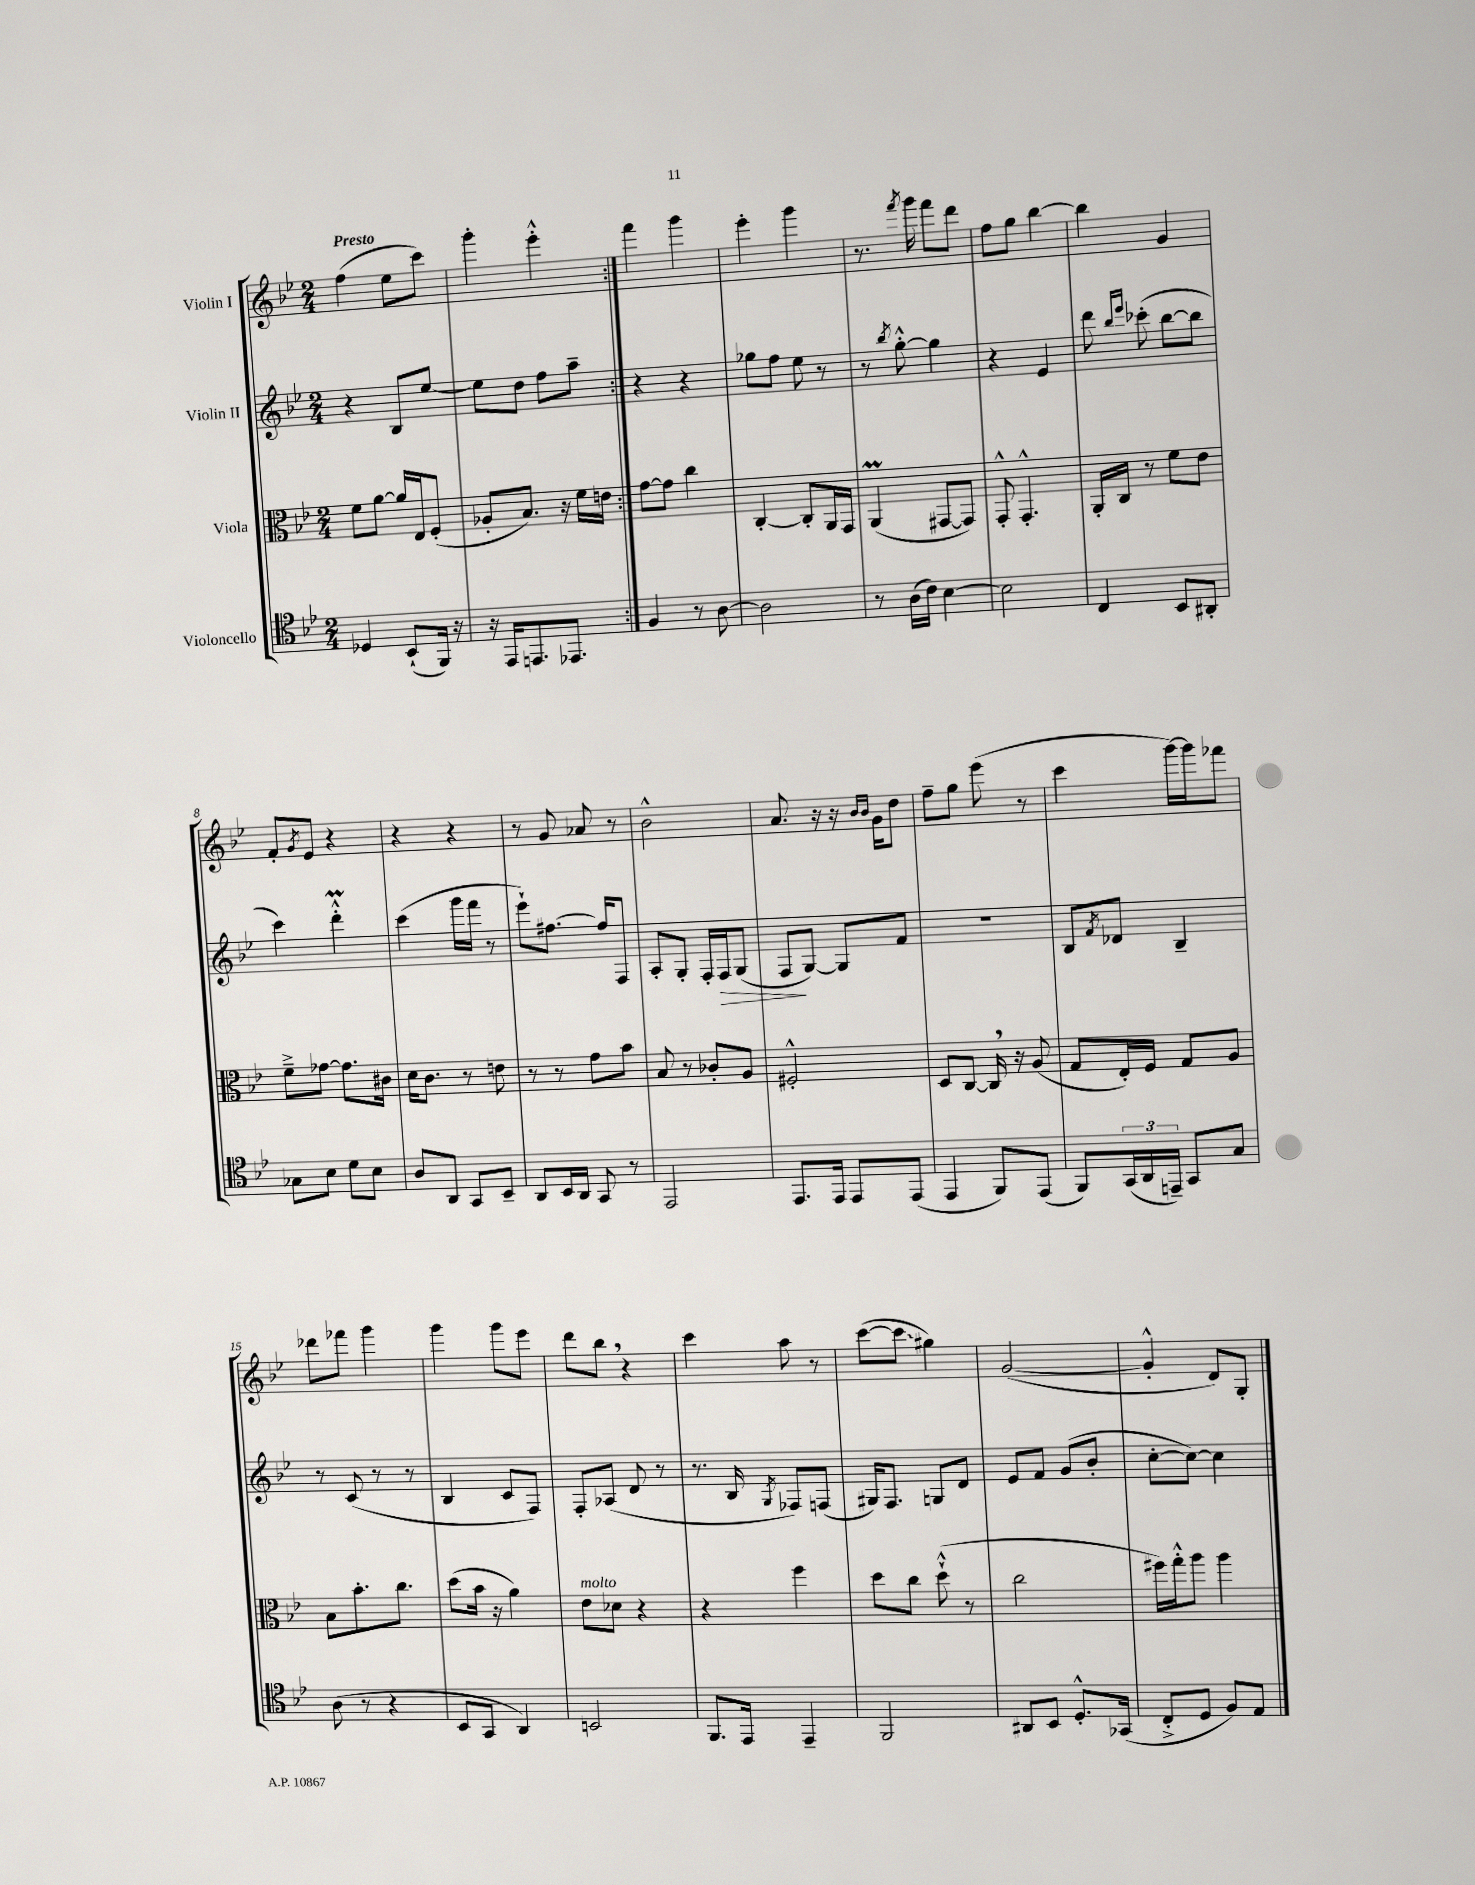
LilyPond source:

<<
\new StaffGroup <<
\new Staff = "s0" \with { instrumentName = "Violin I" } {
    \clef treble \key bes \major \numericTimeSignature \time 2/4 \tempo "Presto"
    \repeat volta 2 { f''4( ees''8 c'''8) |
    g'''4-. ees'''4-.-^ | }
    f'''4 g'''4 |
    ees'''4-. g'''4 |
    r8. \acciaccatura { f'''8 } g'''16 f'''8 d'''8 |
    f''8 g''8 bes''4~ |
    bes''4 g'4 |
    f'8-. \acciaccatura { g'8 } ees'8 r4 |
    r4 r4 |
    r8 g'8 aes'8 r8 |
    bes'2-^ |
    a'8. r16 r16 \grace { bes'16 bes'16 } g'16 d''8 |
    f''8-- g''8 ees'''8( r8 |
    c'''4 g'''16~) g'''16 fes'''8 |
    des'''8 fes'''8 g'''4 |
    g'''4 g'''8 ees'''8 |
    d'''8 bes''8 \breathe r4 |
    c'''4 a''8 r8 |
    c'''8~( \once \override Glissando.style = #'zigzag c'''8\glissando gis''4) |
    g'2~( |
    g'4-.-^ d'8) g8-. \bar "|." |
}
\new Staff = "s1" \with { instrumentName = "Violin II" } {
    \clef treble \key bes \major \numericTimeSignature \time 2/4
    \repeat volta 2 { r4 bes8 ees''8~ |
    ees''8 d''8 f''8 a''8-- | }
    r4 r4 |
    ges''8 f''8 ees''8 r8 |
    r8 \acciaccatura { bes''8 } g''8~-.-^ g''4 |
    r4 ees'4 |
    d'''8 \grace { bes''16 ees'''16 } ces'''8-.( bes''8~ bes''8 |
    c'''4) d'''4-.-^\prall |
    c'''4( g'''16 f'''16 r8 |
    ees'''8-!) fis''8.~ fis''16 f8 |
    a8-. g8-. f16-. f16\> g8( |
    f8\! g8~) g8 f'8 |
    r2 |
    bes8 \acciaccatura { f'8 } des'8 bes4-- |
    r8 c'8( r8 r8 |
    bes4 c'8 f8) |
    f8-. aes8( d'8 r8 |
    r8. bes16 \acciaccatura { g8 } fes8) f8( |
    gis16) f8. g8 d'8 |
    ees'8 f'8 g'8( bes'8-. |
    c''8~-. c''8~) c''4 \bar "|." |
}
\new Staff = "s2" \with { instrumentName = "Viola" } {
    \clef alto \key bes \major \numericTimeSignature \time 2/4
    \repeat volta 2 { f'8 a'8~ a'16 ees16 f8-.( |
    aes8-. bes8.) r16 f'16 e'16 | }
    g'8~ g'8 c''4 |
    c4~-. c8-. a,16 g,16 |
    a,4\prall( gis,8~ gis,8) |
    g,8-.-^ g,4.-.-^ |
    a,16-. c16 r8 f'8 ees'8 |
    f'8---> ges'8~ ges'8. cis'16 |
    d'16 c'8. r8 e'8 |
    r8 r8 g'8 bes'8 |
    bes8 r8 ces'8-. a8 |
    fis2-.-^ |
    d8 c8~ c16 \breathe r16 a8( |
    g8 ees16-.) f16 g8 a8 |
    bes8 bes'8.-. c''8. |
    d''8( bes'16 r16 a'4) |
    ees'8^\markup { \italic "molto" } des'8 r4 |
    r4 f''4 |
    d''8 c''8 d''8-!-^( r8 |
    c''2 |
    fis''16) g''16-.-^ a''8 a''4 \bar "|." |
}
\new Staff = "s3" \with { instrumentName = "Violoncello" } {
    \clef tenor \key bes \major \numericTimeSignature \time 2/4
    \repeat volta 2 { des4 bes,8-!( f,16) r16 |
    r16 ees,16 e,8. ees,8. | }
    f4 r8 a8~ |
    a2 |
    r8 a16( c'16) bes4~ |
    bes2 |
    c4 bes,8 ais,8-. |
    ges8 bes8 d'8 bes8 |
    a8 a,8 g,8 bes,8-- |
    a,8 bes,16 a,16 g,8 r8 |
    ees,2 |
    ees,8. ees,16 ees,8 ees,8( |
    ees,4 f,8) ees,8( |
    f,8) \tuplet 3/2 { g,16( a,16 e,16--) } g,8 g8 |
    a8( r8 r4 |
    bes,8 g,8 a,4) |
    b,2 |
    f,8. ees,16 ees,4-- |
    f,2 |
    ais,8 bes,8 d8.-.-^ ges,16( |
    c8-.-> d8 f8) ees8 \bar "|." |
}
>>
>>
